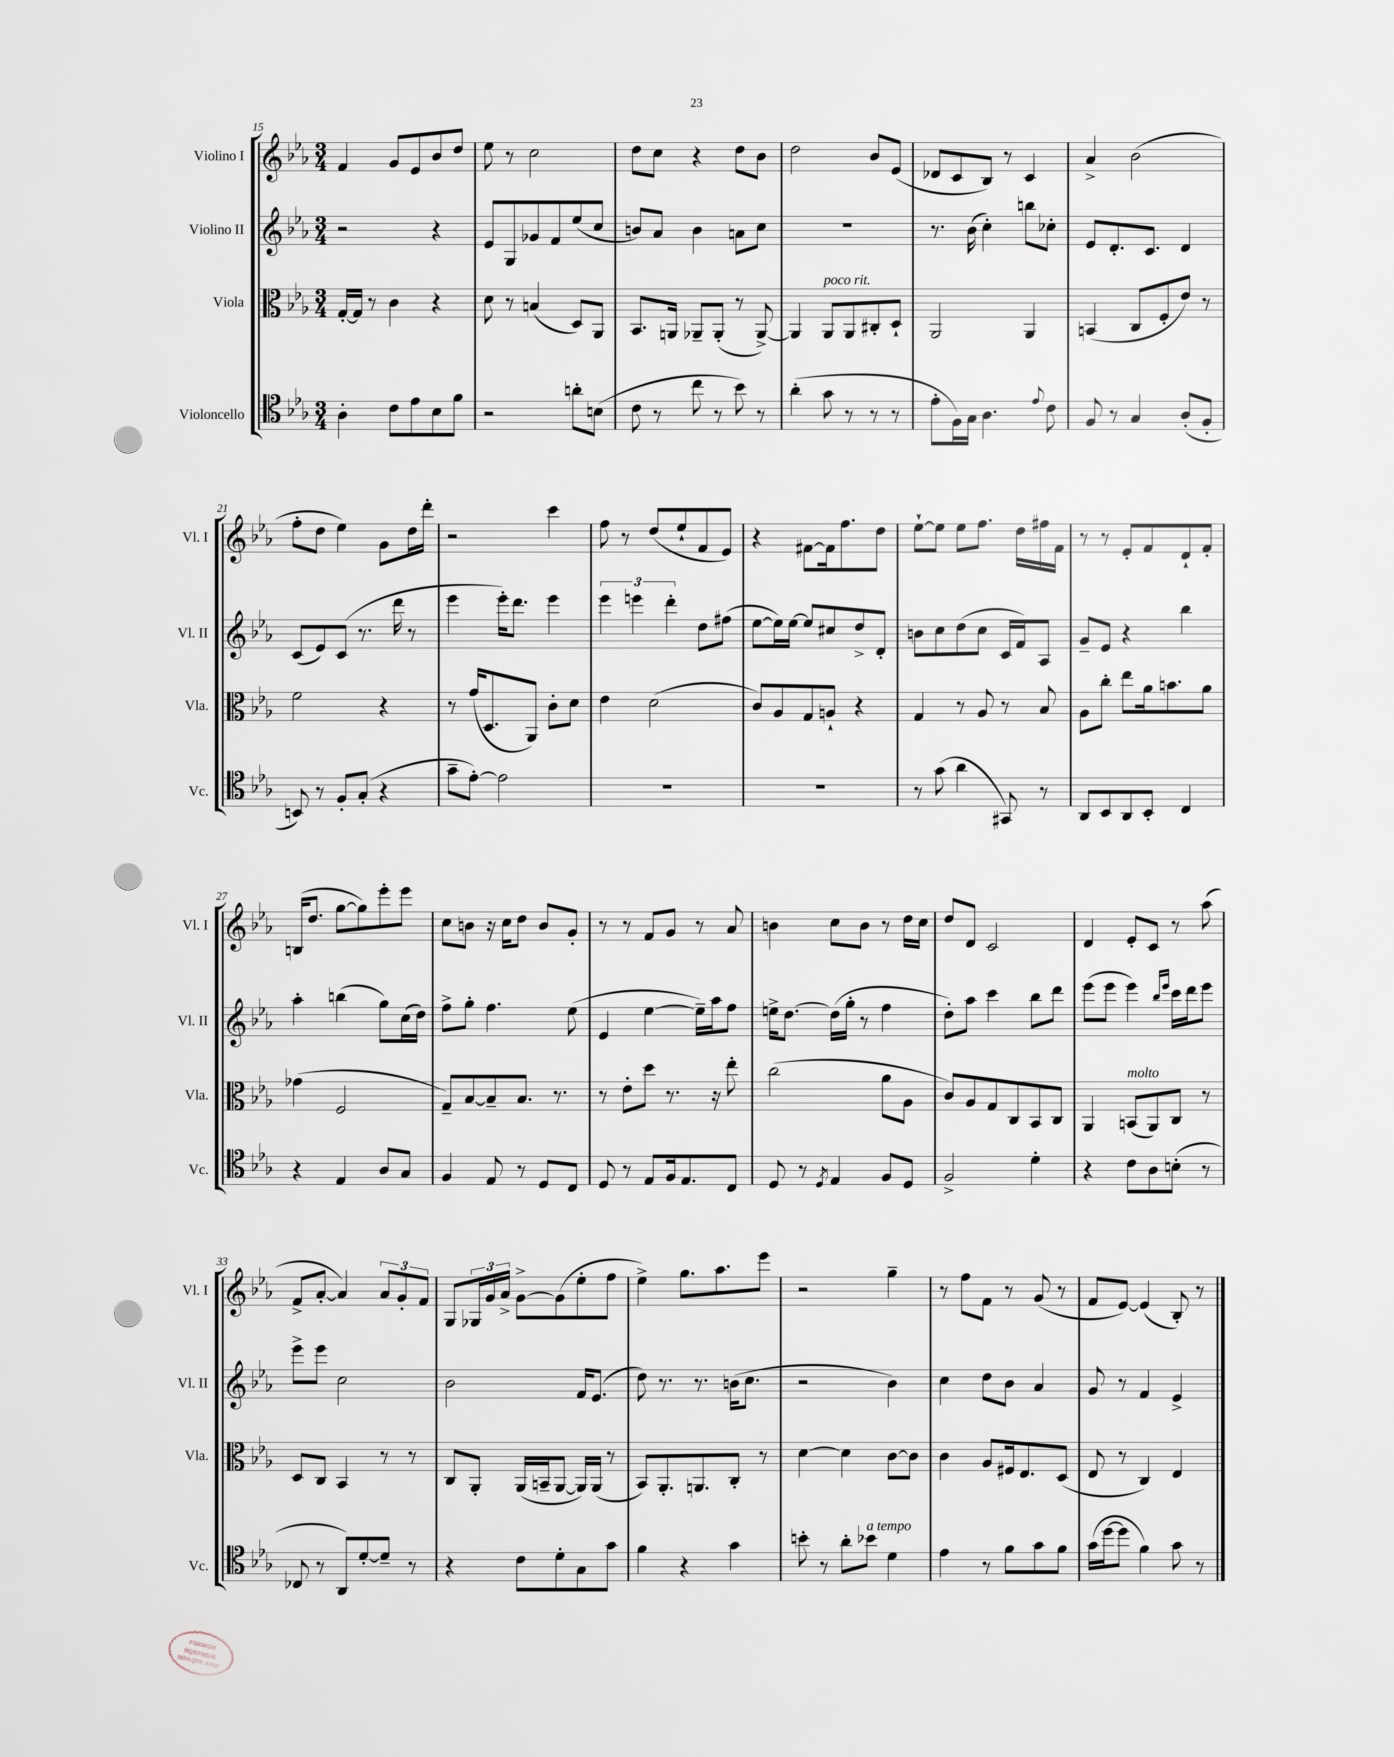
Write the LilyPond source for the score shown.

<<
\new StaffGroup <<
\new Staff = "s0" \with { instrumentName = "Violino I" shortInstrumentName = "Vl. I" } {
    \clef treble \key ees \major \numericTimeSignature \time 3/4
    f'4 g'8 ees'8 bes'8 d''8 |
    ees''8 r8 c''2 |
    d''8 c''8 r4 d''8 bes'8 |
    d''2 bes'8 ees'8( |
    des'8 c'8 bes8) r8 c'4 |
    aes'4-> bes'2( |
    f''8-. d''8 ees''4) g'8 d''16 d'''16-. |
    r2 c'''4 |
    f''8 r8 d''8( ees''8-! f'8 ees'8) |
    r4 fis'8~ fis'16 f''8. d''8 |
    ees''8~-! ees''8 ees''8 f''8. d''16 fis''16 f'16 |
    r8 r8 ees'8-. f'8 d'8-! f'8-. |
    b16( d''8. g''8~ g''8) ees'''8-. ees'''8 |
    c''8 b'8 r16 c''16 d''8 b'8 g'8-. |
    r8 r8 f'8 g'8 r8 aes'8 |
    b'4 c''8 b'8 r8 d''16 c''16 |
    d''8 d'8 c'2 |
    d'4 ees'8-. c'8 r8 aes''8( |
    f'8-> aes'8~-. aes'4) \tuplet 3/2 { aes'8 g'8-. f'8 } |
    g8 \tuplet 3/2 { ges16 g'16 aes'16-> } g'8~-> g'8( ees''8-. f''8 |
    ees''4->) g''8. aes''8. ees'''8 |
    r2 g''4-- |
    r8 f''8 f'8 r8 g'8( r8 |
    f'8 ees'8~) ees'4( bes8-.) r8 \bar "|." |
}
\new Staff = "s1" \with { instrumentName = "Violino II" shortInstrumentName = "Vl. II" } {
    \clef treble \key ees \major \numericTimeSignature \time 3/4
    r2 r4 |
    ees'8 g8 ges'8 f'8 ees''8( c''8 |
    b'8) aes'8 b'4 a'8 c''8 |
    R2. |
    r8. bes'16( c''4-.) b''8 ces''8-. |
    ees'8 d'8.-. c'8. d'4 |
    c'8( ees'8) c'8( r8. d'''16 r8 |
    ees'''4 ees'''16-.) d'''8. ees'''4 |
    \tuplet 3/2 { ees'''4 e'''4 d'''4-. } d''8 fis''8( |
    ees''8~ ees''16) ees''16~ ees''8 cis''8 d''8-> d'8-. |
    b'8 c''8 d''8( c''8 c'16 f'16) aes8 |
    g'8-- ees'8 r4 bes''4 |
    aes''4-. b''4( g''8) c''16( d''16) |
    f''8-> g''8-. f''4. ees''8( |
    ees'4 ees''4~ ees''16--) aes''16 f''8 |
    e''16-> d''8.~ d''16( g''16-. r8 f''4 |
    d''8-.) aes''8 c'''4 bes''8 d'''8 |
    ees'''8( ees'''8 ees'''4) \grace { bes''16 ees'''16 } c'''16 d'''16 ees'''8 |
    ees'''8-> ees'''8 c''2 |
    bes'2 f'16 ees'8.( |
    d''8) r8. r8. b'16( c''8. |
    r2 bes'4) |
    c''4 d''8 bes'8 aes'4 |
    g'8 r8 f'4 ees'4-> \bar "|." |
}
\new Staff = "s2" \with { instrumentName = "Viola" shortInstrumentName = "Vla." } {
    \clef alto \key ees \major \numericTimeSignature \time 3/4
    g16~-. g16 r8 c'4 r4 |
    d'8 r8 b4( d8) aes,8 |
    bes,8. a,16 aes,8-- aes,8-.( r8 aes,8~->) |
    aes,4 aes,8^\markup { \italic "poco rit." } aes,8 cis8-. d8-! |
    aes,2 aes,4 |
    b,4( c8 f8-. ees'8) r8 |
    f'2 r4 |
    r8 g'16( d8. aes,8) c'8-. d'8 |
    ees'4 d'2( |
    c'8) aes8 g8 a8-! r4 |
    g4 r8 aes8 r8 bes8 |
    aes8 c''8-. ees''8 aes'16 b'8. aes'8 |
    ges'4( f2 |
    g8--) bes8~ bes8-- bes8. r8. |
    r8 ees'8-. d''8 r8. r16 ees''8-. |
    c''2( aes'8 aes8 |
    c'8) aes8 g8 c8 bes,8 c8 |
    aes,4 b,8^\markup { \italic "molto" }( aes,8) c8 r8 |
    d8 c8 bes,4 r8 r8 |
    c8 aes,8-. aes,16( b,16-- aes,8~ aes,16) aes,16( r8 |
    bes,8) aes,8.-. a,8. c8-. r8 |
    d'4~ d'4 c'8~ c'8 |
    c'4 aes8 fis16 ees8. d8( |
    ees8 r8 c4) ees4 \bar "|." |
}
\new Staff = "s3" \with { instrumentName = "Violoncello" shortInstrumentName = "Vc." } {
    \clef tenor \key ees \major \numericTimeSignature \time 3/4
    aes4-. c'8 ees'8 bes8 f'8 |
    r2 a'8-. b8( |
    c'8 r8 c''8 r8 bes'8) r8 |
    aes'4-.( g'8 r8 r8 r8 |
    ees'8-. f16) g16 aes4. \appoggiatura { ees'8 } c'8 |
    f8 r8 g4 aes8-.( f8-. |
    b,8) r8 f8-. g8-.( r4 |
    g'8-- ees'8~-.) ees'2 |
    R2. |
    R2. |
    r8 g'8( aes'4 gis,8) r8 |
    aes,8 bes,8 aes,8 bes,8-. c4 |
    r4 ees4 aes8 g8 |
    f4 ees8 r8 d8 c8 |
    d8 r8 ees8 f16 ees8. c8 |
    d8 r8 \acciaccatura { d8 } ees4 f8 d8 |
    f2-> d'4-. |
    r4 c'8 aes8 b8-.( r8 |
    ces8 r8 aes,8) d'8~-. d'8-- r8 |
    r4 c'8 d'8-. g8 g'8 |
    f'4 r4 g'4 |
    b'8-. r8 aes'8-. bes'8^\markup { \italic "a tempo" } d'4 |
    ees'4 r8 f'8 g'8 f'8 |
    g'16( d''16~ d''8 f'4) g'8 r8 \bar "|." |
}
>>
>>
\layout { \context { \Score currentBarNumber = #15 } }
